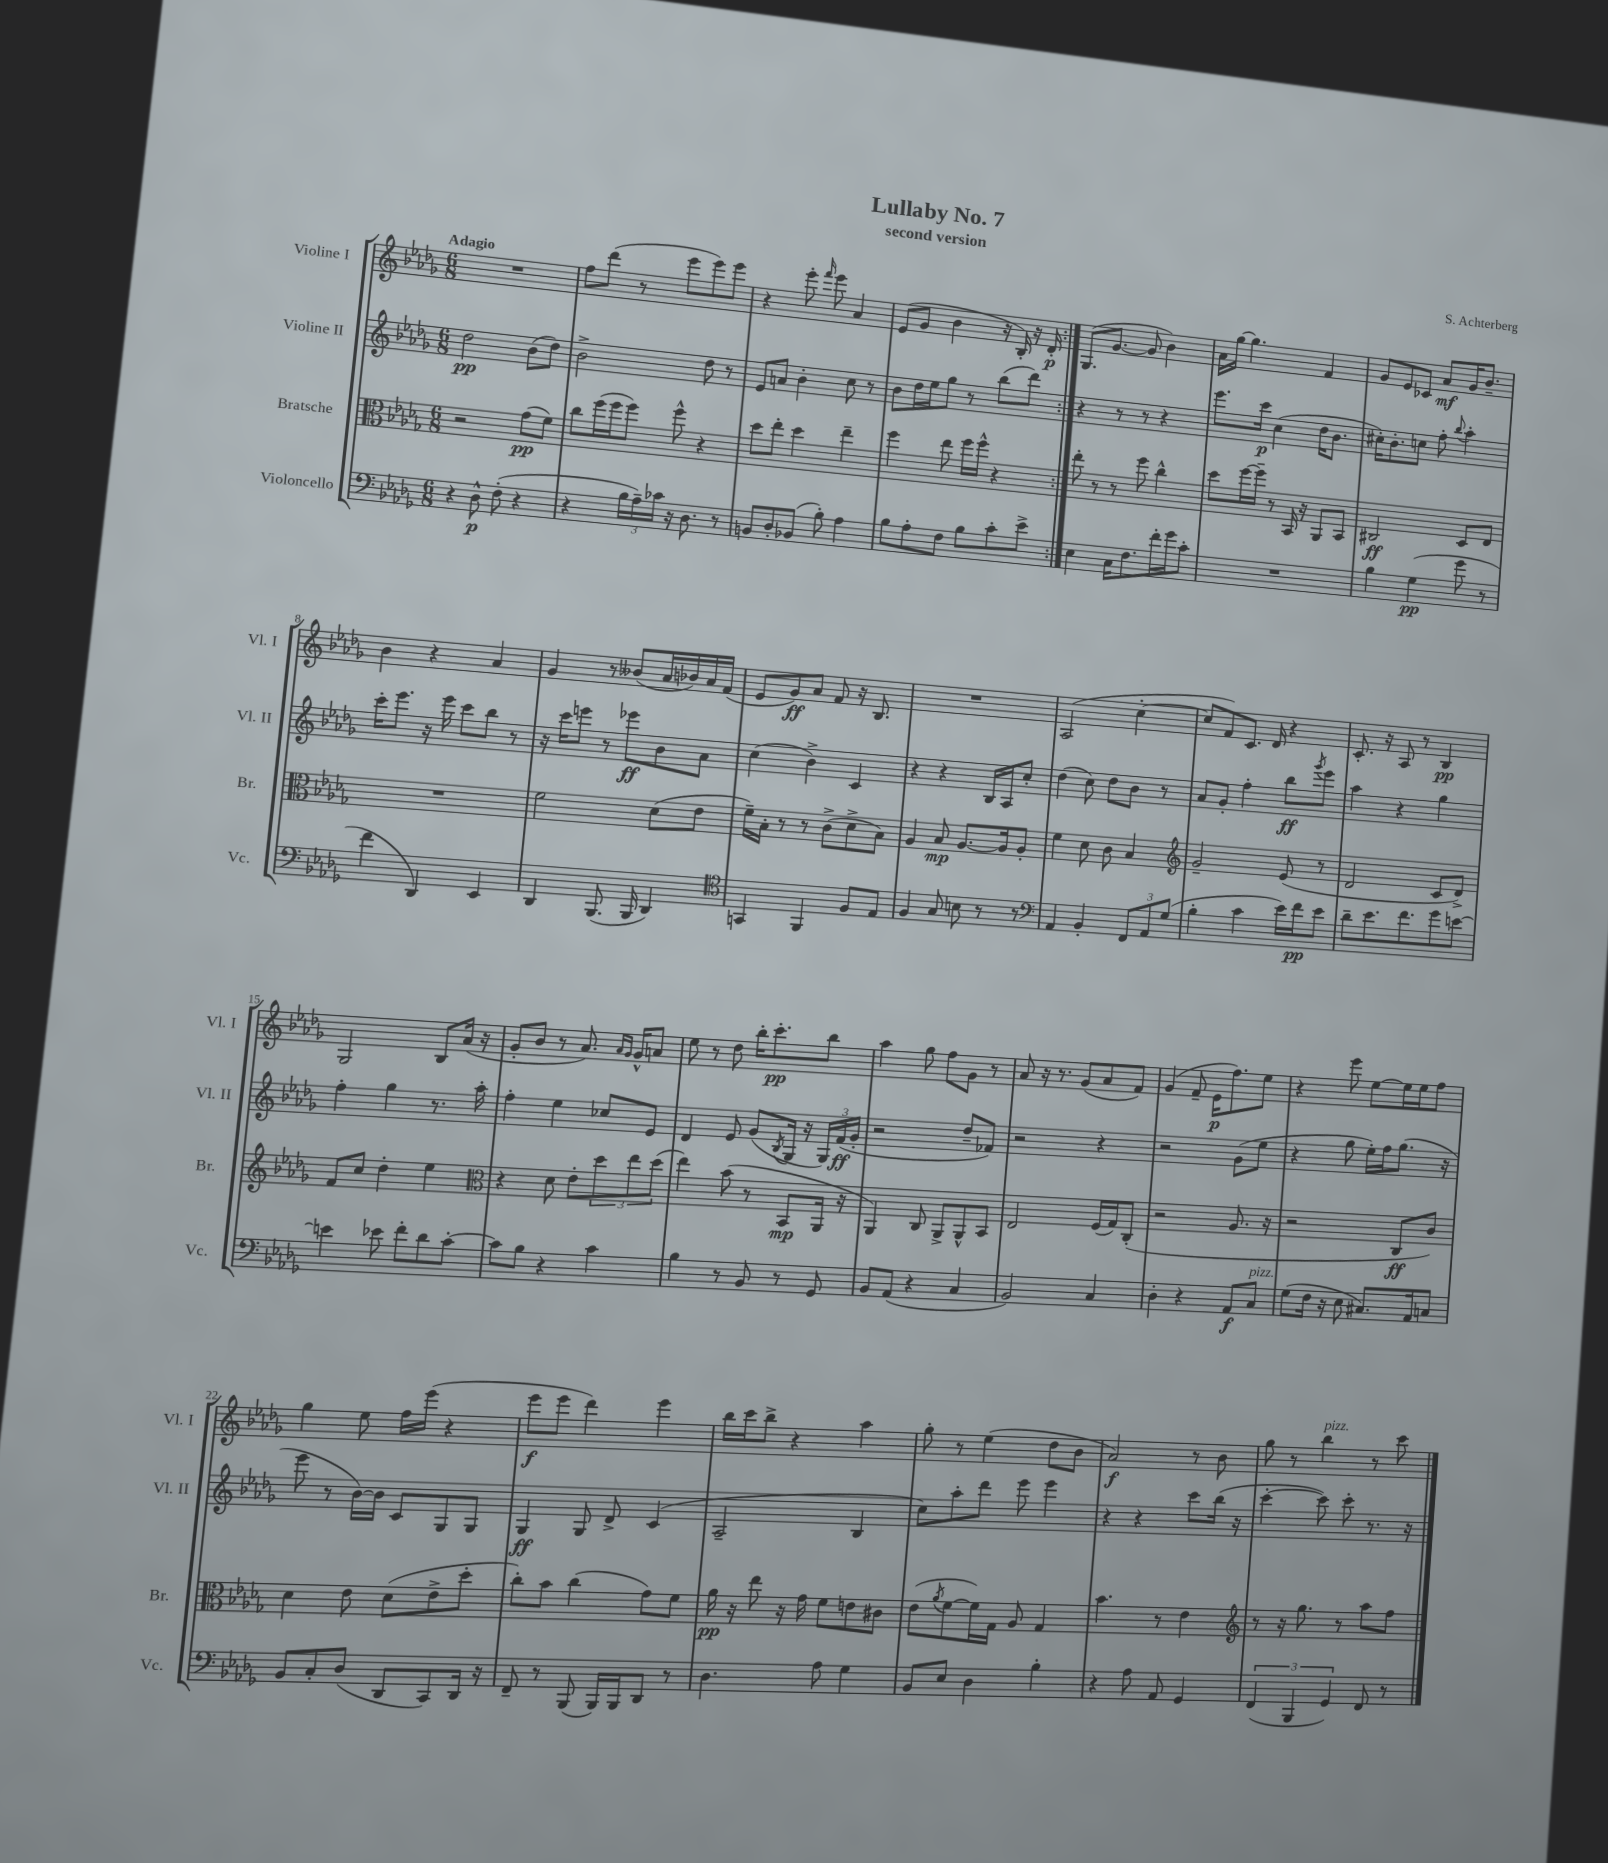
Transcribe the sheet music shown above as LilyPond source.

\header { title = "Lullaby No. 7" composer = "S. Achterberg" subtitle = "second version" }
<<
\new StaffGroup <<
\new Staff = "s0" \with { instrumentName = "Violine I" shortInstrumentName = "Vl. I" } {
    \clef treble \key des \major \numericTimeSignature \time 6/8 \tempo "Adagio"
    \repeat volta 2 { R2. |
    f''8 des'''8( r8 ees'''8 ees'''8) ees'''8 |
    r4 ees'''8-. \grace { f'''16 } ees'''8 aes'4 |
    ees'8( ges'8 bes'4 r16 bes16-.) r16 des'16-.\p | }
    ges8.( ges'8.~ ges'8 bes'4) |
    aes'16 ges''16~ ges''4. f'4 |
    ges'8 ees'8 ces'8 aes'8\mf ges'16 bes'8.-- |
    bes'4 r4 aes'4 |
    ges'4 r8 beses'8( aes'16 bes'16) aes'16 f'16( |
    ees'8 ges'8\ff) aes'8 f'8 r16 bes8. |
    R2. |
    aes2( c''4~-. |
    c''8 f'8) c'8. des'16 r4 |
    c'8.-. r16 aes8 r8 bes4\pp |
    ges2 bes8 aes'16( r16 |
    ges'8-. bes'8 r8 aes'8.) \grace { aes'16 ges'16 } ges'16-^ a'8 |
    ees''8 r8 des''8 bes''16-. c'''8.-.\pp bes''8 |
    aes''4 ges''8 f''8 ges'8 r8 |
    aes'8 r16 r8. ges'8( aes'8 f'8) |
    ges'4( f'8-- ees'16\p f''8.) ees''8 |
    r4 ees'''8 ees''8~ ees''16 ees''16 f''8 |
    ges''4 ees''8 f''16 ees'''16( r4 |
    ees'''8\f ees'''8 des'''4) ees'''4 |
    bes''16 c'''16 bes''8-> r4 aes''4 |
    ges''8-. r8 ees''4( des''8 bes'8 |
    aes'2\f) r8 bes'8 |
    ges''8 r8 bes''4^\markup { \italic "pizz." } r8 c'''8 \bar "|." |
}
\new Staff = "s1" \with { instrumentName = "Violine II" shortInstrumentName = "Vl. II" } {
    \clef treble \key des \major \numericTimeSignature \time 6/8
    \repeat volta 2 { des''2\pp bes'8( des''8) |
    bes'2-> des''8 r8 |
    ees'8 a'8 bes'4-. c''8 r8 |
    bes'8 des''16 ees''16 ges''8 r8 bes''8( des'''8) | }
    r4 r8 r8 r4 |
    ees'''8. c'''16\p c''4( des''16 bes'8. |
    cis''16-.) bes'8.-. c''8 f''8-. \appoggiatura { bes''8 } aes''4-. |
    c'''16-. ees'''8. r16 ees'''16 c'''8 bes''8 r8 |
    r16 c'''16 e'''8 r8 ees'''8\ff bes'8 aes'8 |
    c''4( bes'4->) c'4 |
    r4 r4 bes16 aes16 c''8-. |
    des''4( c''8) des''8 bes'8 r8 |
    aes'8 ges'8-. f''4-. bes''8\ff \acciaccatura { ges'''8 } ees'''8 |
    aes''4 r4 ges''4 |
    f''4-. ges''4 r8. aes''16-. |
    f''4-. ees''4 ces''8 ees'8 |
    des'4 ees'8 ges'8( \acciaccatura { bes8 } ges16 r16 \tuplet 3/2 { ges16) f'16\ff( ges'16-. } |
    r2 des''8-- fes'8) |
    r2 r4 |
    r2 ges'8( ees''8 |
    r4 ges''8 ees''16-.) f''16 ges''8.( r16 |
    ees'''8 r8 bes'16~) bes'16 c'8 ges8 ges8 |
    ges4\ff ges8 des'8-> c'4( |
    aes2-- bes4 |
    c''8) aes''8-. des'''8 ees'''8 ees'''4 |
    r4 r4 c'''8 bes''16( r16 |
    c'''4~-. c'''8) c'''8-. r8. r16 \bar "|." |
}
\new Staff = "s2" \with { instrumentName = "Bratsche" shortInstrumentName = "Br." } {
    \clef alto \key des \major \numericTimeSignature \time 6/8
    \repeat volta 2 { r2 ges'8\pp( f'8) |
    c''8 f''16( f''16 f''8) f''8-^ r4 |
    des''8 ees''8-. des''4 ees''4-- |
    f''4 ees''8 f''16 f''16-^ r4 | }
    ees''8-. r8 r8 f''8 c''4-^ |
    des''8 f''16~ f''16-- r8 bes,16 r16 aes,8 bes,8 |
    cis2\ff des8 ees8 |
    R2. |
    f'2 des'8( ees'8 |
    f'16--) bes16-. r8 r8 c'8->( des'8-> bes8) |
    aes4 bes8\mp aes8.~ aes16 aes8-. |
    f'4 des'8 c'8 bes4 |
    \clef treble ges'2-- ees'8( r8 |
    des'2 c'8 des'8->) |
    f'8 c''8 des''4-. ees''4 |
    \clef alto r4 des'8 ees'8-. \tuplet 3/2 { des''8 ees''8 des''8( } |
    ees''4) bes'8( r8 bes,8\mp aes,16 r16 |
    aes,4) c8 aes,8-> aes,8-^ bes,8 |
    ees2 f16( ges16) c8-.( |
    r2 aes8. r16 |
    r2 c8\ff c'8) |
    des'4 ees'8 des'8( ees'8-> des''8-. |
    c''8-.) bes'8 c''4( ges'8) f'8 |
    aes'16\pp r16 ees''8 r16 ges'16 f'8 e'8 cis'8 |
    ees'8( \acciaccatura { aes'8 } f'8~ f'16) ges16 aes8 ges4 |
    bes'4. r8 ees'4 |
    \clef treble r8 r16 ges''8. r8 aes''8 f''8 \bar "|." |
}
\new Staff = "s3" \with { instrumentName = "Violoncello" shortInstrumentName = "Vc." } {
    \clef bass \key des \major \numericTimeSignature \time 6/8
    \repeat volta 2 { r4 des8-^\p f8-.( r4 |
    r4 \tuplet 3/2 { bes16 aes16--) ces'16 } r16 des8. r8 |
    b,8 des8-. bes,8( bes8-.) aes4 |
    bes8 aes8-. f8 bes8 c'8-. ees'8-> | }
    ees4 c16 f8. f'16-. ges'16 c'8-. |
    R2. |
    bes4 ges4\pp( ges'8 r8 |
    f'4 des,4) ees,4 |
    des,4 bes,,8.( bes,,16 des,4) |
    \clef tenor g,4 f,4 f8 ees8 |
    f4 ges8 b8 r8 r8 |
    \clef bass aes,4 bes,4-. \tuplet 3/2 { f,8 aes,8 ges8( } |
    bes4-. c'4 ees'16) f'16\pp ees'8 |
    des'8-- ees'8. f'8. ges'8 e'8~ |
    e'4 ees'8 f'8-. des'8 c'8~-. |
    c'8 bes8 r4 c'4 |
    bes4 r8 bes,8 r8 ges,8 |
    bes,8 aes,8( r4 c4 |
    bes,2) c4 |
    des4-. r4 aes,8\f c8^\markup { \italic "pizz." } |
    ges8( f16 r16 ees8 cis8.) aes,16 c8 |
    bes,8 c8-. des8( des,8 c,8) des,16 r16 |
    f,8-- r8 bes,,8( bes,,16) bes,,16 des,8 r8 |
    des4. aes8 ges4 |
    bes,8 ees8 des4 bes4-. |
    r4 aes8 aes,8 ges,4 |
    \tuplet 3/2 { f,4( bes,,4 ges,4) } f,8 r8 \bar "|." |
}
>>
>>
